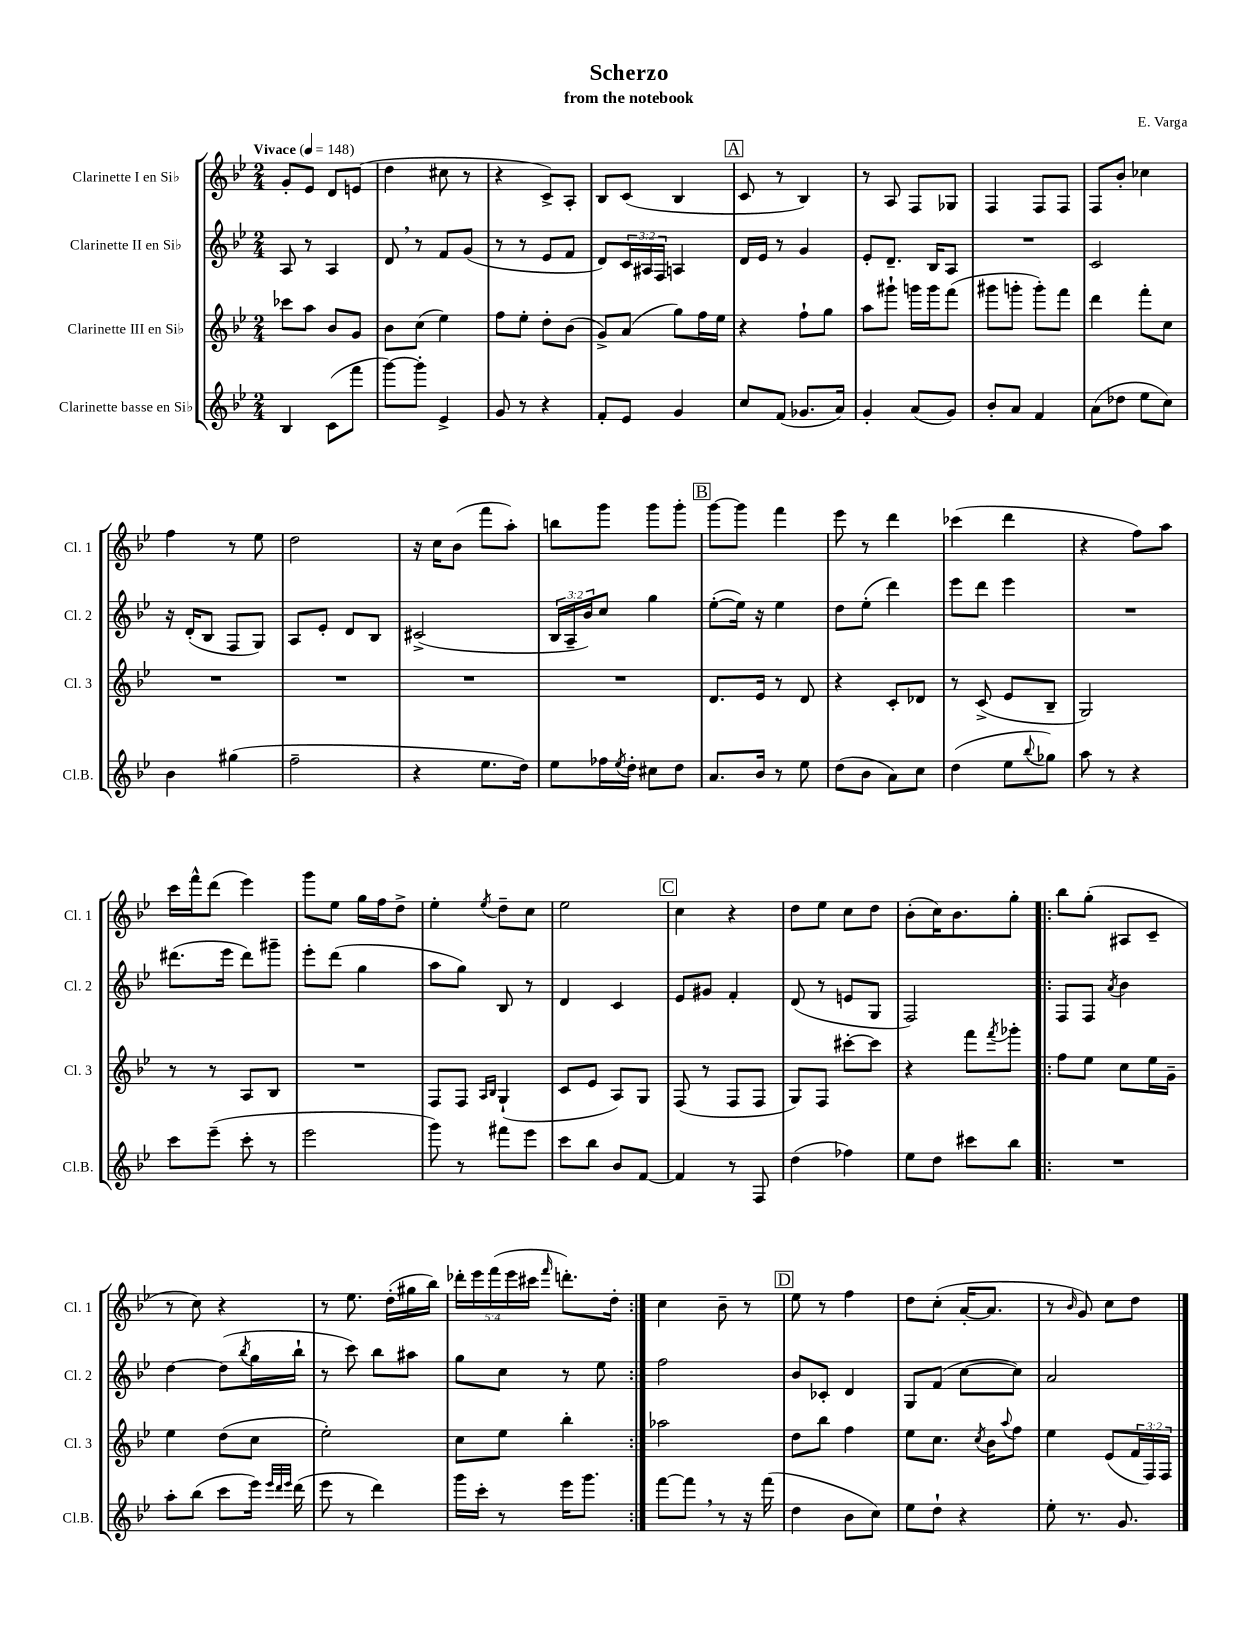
\header { title = "Scherzo" composer = "E. Varga" subtitle = "from the notebook" }
<<
\new StaffGroup <<
\new Staff = "s0" \with { instrumentName = "Clarinette I en Sib" shortInstrumentName = "Cl. 1" } {
    \clef treble \key bes \major \numericTimeSignature \time 2/4 \override Staff.TupletNumber.text = #tuplet-number::calc-fraction-text \tempo "Vivace" 4 = 148
    g'8-. ees'8 d'8 e'8( |
    d''4 cis''8 r8 |
    r4 c'8->) a8-. |
    bes8 c'8( bes4 |
    \mark \markup { \box "A" } c'8 r8 bes4) |
    r8 a8 f8 ges8 |
    f4 f8 f8 |
    f8 bes'8-. ces''4 |
    f''4 r8 ees''8 |
    d''2 |
    r16 c''16 bes'8( f'''8 a''8-.) |
    b''8 g'''8 g'''8 g'''8-. |
    \mark \markup { \box "B" } g'''8~ g'''8 f'''4 |
    ees'''8 r8 d'''4 |
    ces'''4( d'''4 |
    r4 f''8) a''8 |
    c'''16 f'''16-^ d'''8( ees'''4) |
    g'''8 ees''8 g''16 f''16 d''8-> |
    ees''4-. \acciaccatura { ees''8 } d''8-- c''8 |
    ees''2 |
    \mark \markup { \box "C" } c''4 r4 |
    d''8 ees''8 c''8 d''8 |
    bes'8-.( c''16) bes'8. g''8-. |
    \repeat volta 2 { bes''8 g''8-.( ais8 c'8-- |
    r8 c''8) r4 |
    r8 ees''8. d''16-.( gis''16 bes''16) |
    \tuplet 5/4 { des'''16-. ees'''16 f'''16( ees'''16 cis'''16 } \grace { f'''16 } d'''8.-.) d''16-. | }
    c''4 bes'8-- r8 |
    \mark \markup { \box "D" } ees''8 r8 f''4 |
    d''8 c''8-.( a'16~-. a'8. |
    r8 \grace { bes'16 } g'8) c''8 d''8 \bar "|." |
}
\new Staff = "s1" \with { instrumentName = "Clarinette II en Sib" shortInstrumentName = "Cl. 2" } {
    \clef treble \key bes \major \numericTimeSignature \time 2/4 \override Staff.TupletNumber.text = #tuplet-number::calc-fraction-text
    a8 r8 a4 |
    d'8 \breathe r8 f'8 g'8( |
    r8 r8 ees'8 f'8 |
    d'8) \tuplet 3/2 { c'16 ais16 f16 } a4 |
    \mark \markup { \box "A" } d'16 ees'16 r8 g'4 |
    ees'8-. d'8.-- bes16 a8 |
    R2 |
    c'2 |
    r16 d'16-.( bes8 f8 g8) |
    a8 ees'8-. d'8 bes8 |
    cis'2->( |
    \tuplet 3/2 { bes16 a16-- bes'16) } c''8 g''4 |
    \mark \markup { \box "B" } ees''8~-.( ees''16) r16 ees''4 |
    d''8 ees''8-.( d'''4) |
    ees'''8 d'''8 ees'''4 |
    R2 |
    dis'''8.( ees'''16 dis'''8) gis'''8-- |
    ees'''8-. d'''8( g''4 |
    a''8 g''8) bes8 r8 |
    d'4 c'4 |
    \mark \markup { \box "C" } ees'8 gis'8 f'4-. |
    d'8( r8 e'8 g8 |
    f2) |
    \repeat volta 2 { f8 f8 \acciaccatura { a'8 } bes'4 |
    d''4~ d''8( \acciaccatura { bes''8 } g''16 bes''16-! |
    r8 c'''8) bes''8 ais''8 |
    g''8 c''8 r8 ees''8 | }
    f''2 |
    \mark \markup { \box "D" } bes'8 ces'8-. d'4 |
    g8 f'8( c''8~ c''8) |
    a'2 \bar "|." |
}
\new Staff = "s2" \with { instrumentName = "Clarinette III en Sib" shortInstrumentName = "Cl. 3" } {
    \clef treble \key bes \major \numericTimeSignature \time 2/4 \override Staff.TupletNumber.text = #tuplet-number::calc-fraction-text
    ces'''8 a''8 bes'8 g'8 |
    bes'8 c''8( ees''4) |
    f''8 ees''8-. d''8-. bes'8( |
    g'8->) a'8( g''8) f''16 ees''16 |
    \mark \markup { \box "A" } r4 f''8-! g''8 |
    a''8 gis'''8-! g'''16 g'''16 f'''8( |
    gis'''8 g'''8-. g'''8-.) f'''8 |
    d'''4 f'''8-. c''8 |
    R2 |
    R2 |
    R2 |
    R2 |
    \mark \markup { \box "B" } d'8. ees'16 r8 d'8 |
    r4 c'8-. des'8 |
    r8 c'8->( ees'8 bes8-- |
    g2) |
    r8 r8 a8 bes8 |
    R2 |
    f8 f8 \grace { a16 bes16 } g4-!( |
    c'8 ees'8 a8) g8 |
    \mark \markup { \box "C" } f8( r8 f8 f8 |
    g8) f8 cis'''8~-. cis'''8 |
    r4 f'''8 \acciaccatura { f'''8 } ges'''8-. |
    \repeat volta 2 { f''8 ees''8 c''8 ees''16 g'16-- |
    ees''4 d''8( c''8 |
    ees''2-.) |
    c''8 ees''8 bes''4-. | }
    aes''2 |
    \mark \markup { \box "D" } d''8 bes''8 f''4 |
    ees''8 c''8. \acciaccatura { c''8 } bes'16 \appoggiatura { a''8 } f''8 |
    ees''4 ees'8( \tuplet 3/2 { f'16 f16) f16 } \bar "|." |
}
\new Staff = "s3" \with { instrumentName = "Clarinette basse en Sib" shortInstrumentName = "Cl.B." } {
    \clef treble \key bes \major \numericTimeSignature \time 2/4
    bes4 c'8( f'''8 |
    g'''8~) g'''8-. ees'4-> |
    g'8 r8 r4 |
    f'8-. ees'8 g'4 |
    \mark \markup { \box "A" } c''8 f'8( ges'8. a'16) |
    g'4-. a'8( g'8) |
    bes'8-. a'8 f'4 |
    a'8( des''8 ees''8 c''8) |
    bes'4 gis''4( |
    f''2-- |
    r4 ees''8. d''16) |
    ees''8 fes''16 \acciaccatura { ees''8 } d''16-. cis''8 d''8 |
    \mark \markup { \box "B" } a'8. bes'16 r8 ees''8 |
    d''8( bes'8 a'8) c''8 |
    d''4( ees''8 \appoggiatura { bes''8 } ges''8) |
    a''8 r8 r4 |
    c'''8 ees'''8--( c'''8-. r8 |
    ees'''2 |
    g'''8) r8 fis'''8 ees'''8 |
    c'''8 bes''8 bes'8 f'8~ |
    \mark \markup { \box "C" } f'4 r8 f8 |
    d''4( fes''4) |
    ees''8 d''8 cis'''8 bes''8 |
    \repeat volta 2 { R2 |
    a''8-. bes''8( c'''8 ees'''16) \grace { ees'''32 d'''32 ees'''32 } d'''16( |
    ees'''8 r8 d'''4) |
    g'''16 c'''16-. r8 ees'''16 g'''8. | }
    f'''8~ f'''8 \breathe r8 r16 f'''16( |
    \mark \markup { \box "D" } d''4 bes'8 c''8) |
    ees''8 d''8-! r4 |
    ees''8-. r8. g'8. \bar "|." |
}
>>
>>
\layout { \context { \Score \remove "Bar_number_engraver" } }
